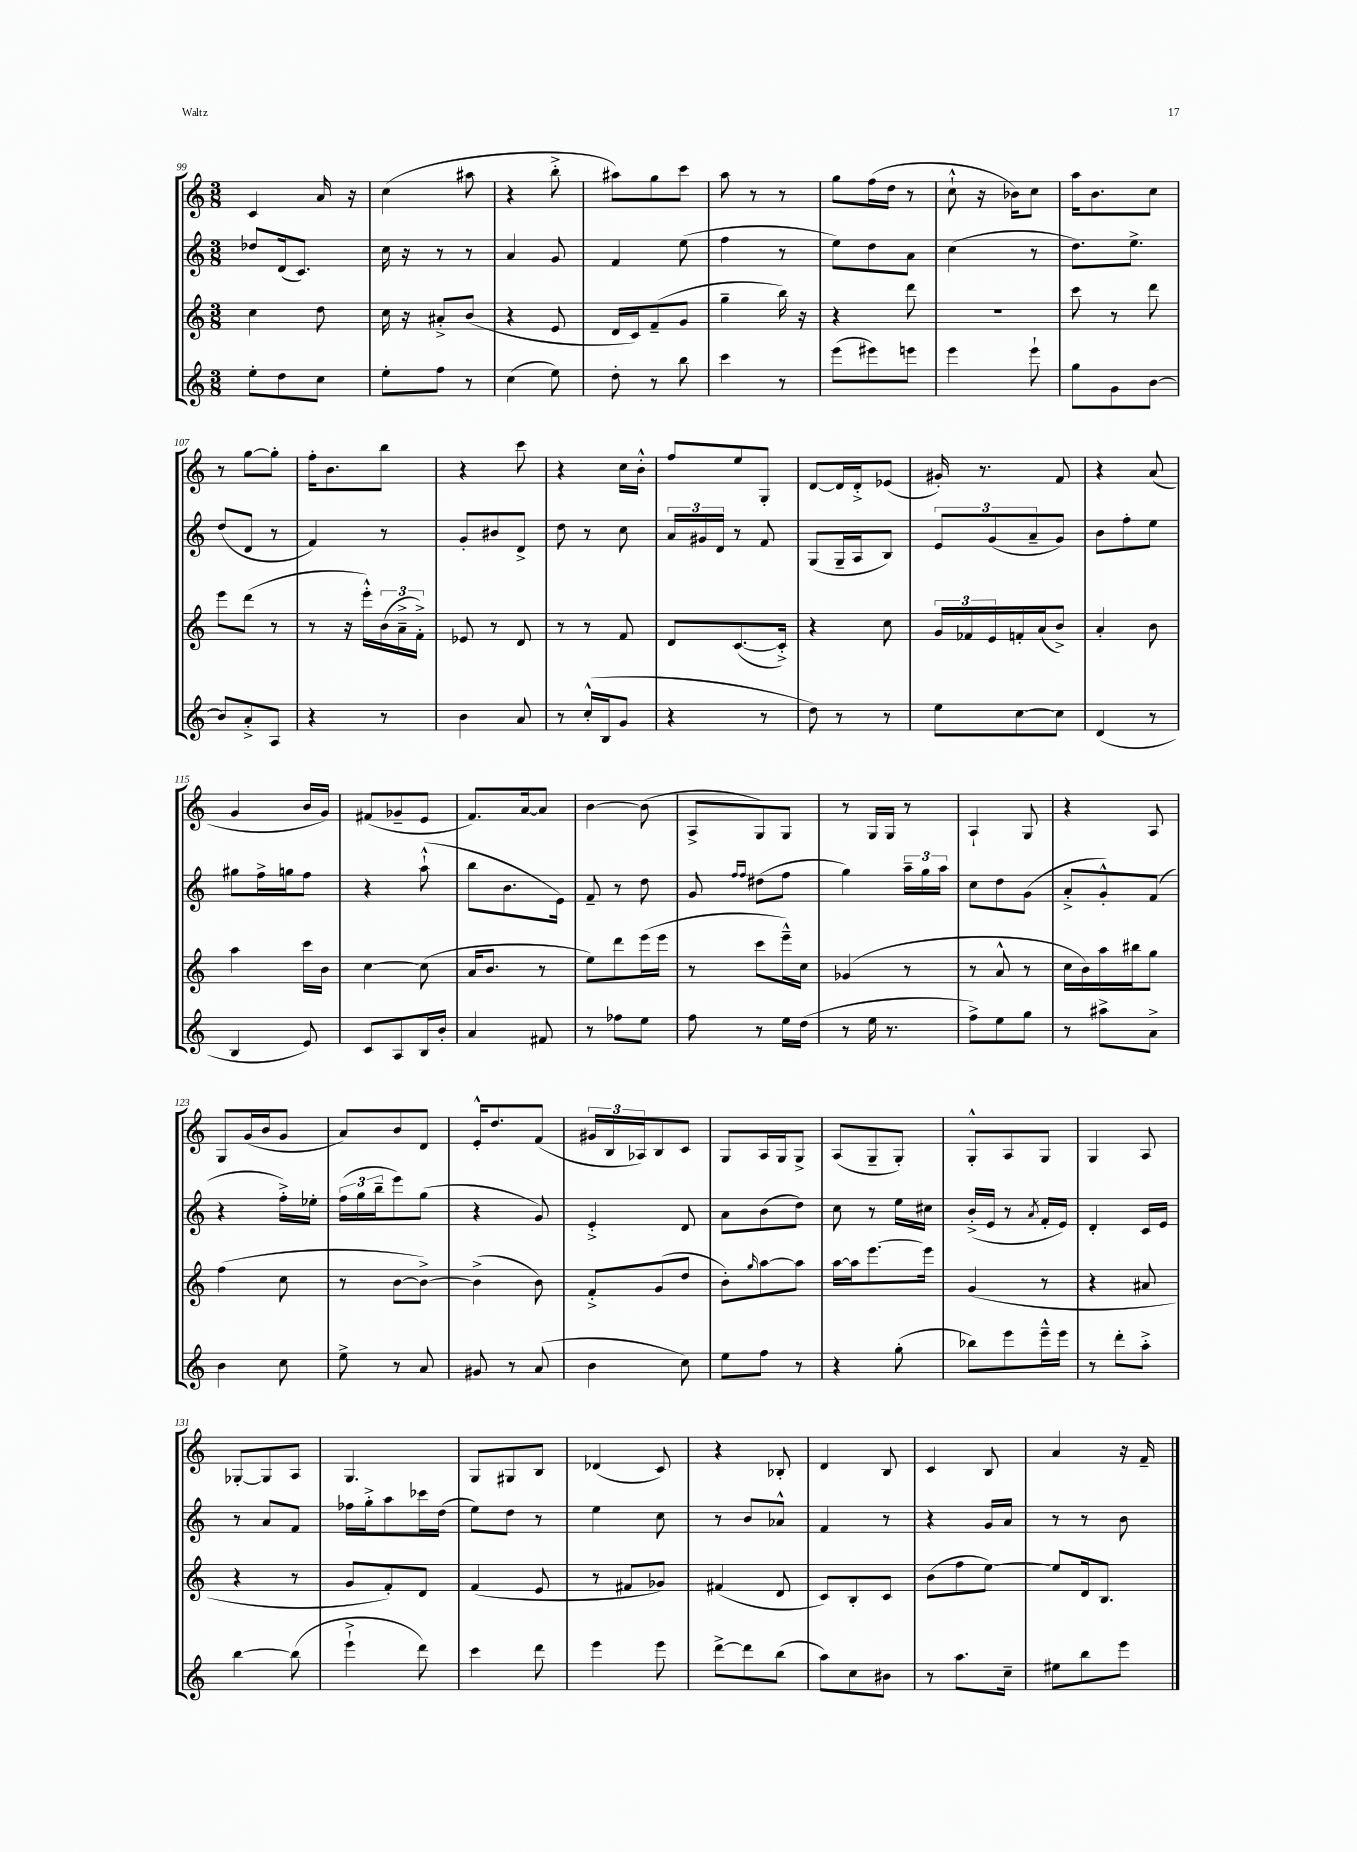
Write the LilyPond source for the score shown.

<<
\new StaffGroup <<
\new Staff = "s0" {
    \clef treble \key c \major \numericTimeSignature \time 3/8
    c'4 a'16 r16 |
    c''4( ais''8 |
    r4 b''8-.-> |
    ais''8) g''8 c'''8 |
    a''8 r8 r8 |
    g''8 f''16( d''16 r8 |
    c''8-!-^ r16 bes'16) c''8 |
    a''16 b'8. c''8 |
    r8 g''8~ g''8-. |
    f''16-. b'8. b''8 |
    r4 c'''8 |
    r4 c''16 b'16-.-^ |
    f''8 e''8 g8-. |
    d'8~ d'16 d'16-.-> ees'8( |
    gis'16-.) r8. f'8 |
    r4 a'8( |
    g'4 b'16 g'16) |
    fis'8( ges'8-- e'8 |
    f'8.) a'16~ a'8 |
    b'4~ b'8( |
    a8-> g8) g8 |
    r8 g16 g16 r8 |
    a4-! g8 |
    r4 a8 |
    g8 g'16( b'16 g'8 |
    a'8) b'8 d'8 |
    e'16-.-^ d''8. f'8( |
    \tuplet 3/2 { gis'16 b16 aes16) } b8 c'8 |
    g8 a16 g16 g8-> |
    a8( g8-- g8-.) |
    g8-.-^ a8 g8 |
    g4 a8 |
    ges8~-. ges8 a8 |
    g4. |
    g8 gis8 b8 |
    des'4( c'8) |
    r4 bes8-. |
    d'4 b8 |
    c'4 b8 |
    a'4 r16 f'16-- \bar "|." |
}
\new Staff = "s1" {
    \clef treble \key c \major \numericTimeSignature \time 3/8
    des''8 d'16( c'8.) |
    c''16 r16 r8 r8 |
    a'4 g'8 |
    f'4 e''8( |
    f''4 r8 |
    e''8) d''8 a'8 |
    c''4( r8 |
    d''8.) e''8.-> |
    d''8( d'8 r8 |
    f'4) r8 |
    g'8-. bis'8 d'8-> |
    d''8 r8 c''8 |
    \tuplet 3/2 { a'16 gis'16 d'16 } r8 f'8 |
    g8( g16-- a16 b8) |
    \tuplet 3/2 { e'8 g'8( a'8-- } g'8) |
    b'8 f''8-. e''8 |
    gis''8 f''16-> g''16 f''8 |
    r4 a''8-!-^( |
    b''8 b'8. e'16) |
    f'8-- r8 d''8 |
    g'8 \grace { f''16 f''16 } dis''8( f''8 |
    g''4) \tuplet 3/2 { a''16-- g''16 a''16 } |
    c''8 d''8 g'8( |
    a'8-.-> g'8-.-^) f'8( |
    r4 f''16-.->) ees''16-. |
    \tuplet 3/2 { f''16( g''16 b''16-- } e'''8) g''8( |
    r4 g'8) |
    e'4-.-> d'8 |
    a'8 b'8( d''8) |
    c''8 r8 e''16 cis''16 |
    b'16-.->( e'16 r8 \acciaccatura { a'8 } f'16-. e'16) |
    d'4-. c'16 e'16 |
    r8 a'8 f'8 |
    fes''16 g''16-.-> a''8 ces'''16 d''16( |
    e''8) d''8 r8 |
    e''4 c''8 |
    r8 b'8 aes'8-^ |
    f'4 r8 |
    r4 g'16 a'16 |
    r8 r8 b'8 \bar "|." |
}
\new Staff = "s2" {
    \clef treble \key c \major \numericTimeSignature \time 3/8
    c''4 d''8 |
    c''16 r16 ais'8-.-> b'8( |
    r4 e'8 |
    d'16 c'16) f'8--( g'8 |
    g''4-- b''16) r16 |
    r4 d'''8 |
    R4. |
    c'''8 r8 d'''8 |
    e'''8 d'''8( r8 |
    r8 r16 e'''16-.-^) \tuplet 3/2 { b'16( a'16---> f'16-.->) } |
    ees'8 r8 d'8 |
    r8 r8 f'8 |
    d'8 c'8.~( c'16-.->) |
    r4 c''8 |
    \tuplet 3/2 { g'16 fes'16 e'16 } f'16-. a'16( b'8->) |
    a'4-. b'8 |
    a''4 c'''16 b'16 |
    c''4~ c''8( |
    a'16 b'8. r8 |
    e''8) d'''8 e'''16( e'''16 |
    r8 c'''8 e'''16---^) c''16 |
    ges'4( r8 |
    r8 a'8-^ r8 |
    c''16 b'16) a''16 bis''16 g''8 |
    f''4( c''8 |
    r8 b'8~ b'8~->) |
    b'4->( b'8) |
    f'8-.-> g'8( d''8 |
    b'8-.) \grace { g''16 } a''8~ a''8 |
    a''16~ a''16 e'''8.~ e'''16 |
    g'4( r8 |
    r4 ais'8 |
    r4 r8 |
    g'8 f'8-.) d'8 |
    f'4( e'8 |
    r8 fis'8 ges'8) |
    fis'4( d'8 |
    c'8) b8-. c'8 |
    b'8( f''8 e''8~) |
    e''8 d'16 b8. \bar "|." |
}
\new Staff = "s3" {
    \clef treble \key c \major \numericTimeSignature \time 3/8
    e''8-. d''8 c''8 |
    e''8-. f''8 r8 |
    c''4( e''8) |
    d''8-. r8 b''8 |
    c'''4 r8 |
    e'''8( eis'''8) e'''8 |
    e'''4 e'''8-! |
    g''8 g'8 b'8~ |
    b'8 a'8-.-> a8 |
    r4 r8 |
    b'4 a'8 |
    r8 c''16-.-^( b16 g'8 |
    r4 r8 |
    d''8) r8 r8 |
    e''8 c''8~ c''8 |
    d'4( r8 |
    b4 e'8) |
    c'8 a8 b16 b'16-. |
    a'4 fis'8 |
    r8 fes''8 e''8 |
    f''8 r8 e''16 d''16( |
    r8 e''16 r8. |
    f''8->) e''8 g''8 |
    r8 ais''8-> a'8-> |
    b'4 c''8 |
    e''8-> r8 a'8 |
    gis'8 r8 a'8( |
    b'4 c''8) |
    e''8 f''8 r8 |
    r4 g''8-.( |
    bes''8) e'''8 e'''16---^ e'''16 |
    r8 d'''8-. a''8-.-> |
    b''4~ b''8( |
    e'''4-!-> d'''8) |
    c'''4 d'''8 |
    e'''4 e'''8 |
    d'''8~-> d'''8 b''8( |
    a''8) c''8 bis'8 |
    r8 a''8. c''16-- |
    eis''8 b''8 e'''8 \bar "|." |
}
>>
>>
\layout { \context { \Score currentBarNumber = #99 } }
